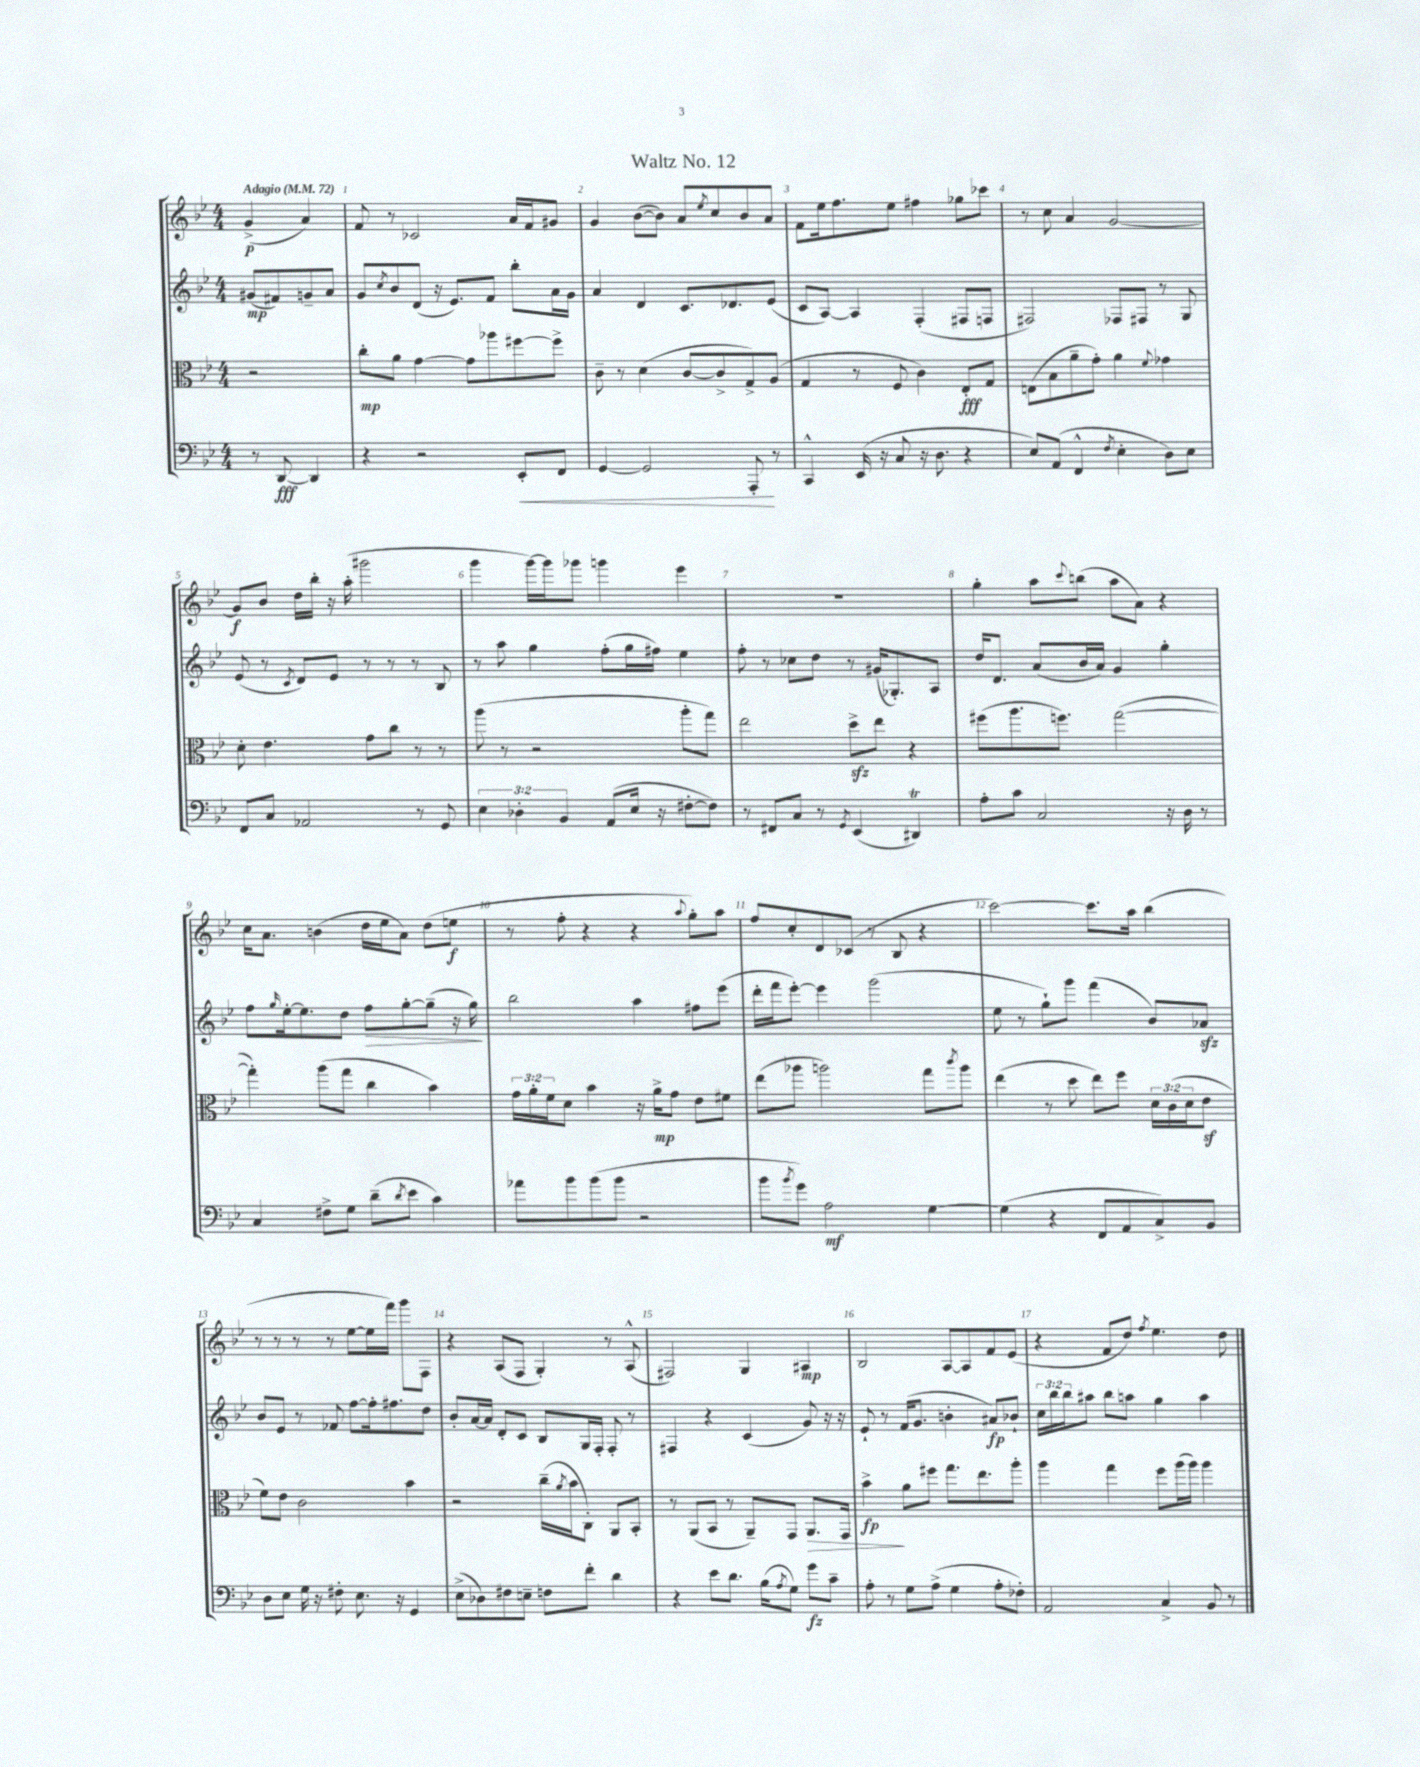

**kern	**kern	**kern	**kern
*staff4	*staff3	*staff2	*staff1
*clefF4	*clefC3	*clefG2	*clefG2
*k[b-e-]	*k[b-e-]	*k[b-e-]	*k[b-e-]
*M4/4	*M4/4	*M4/4	*M4/4
*MM72	*MM72	*MM72	*MM72
8r	2r	(8g#/L	(4g^/
[8DD/	.	8f#/)	.
4DD/]	.	8g~/	4a/)
.	.	8a/J	.
=	=	=	=
4r	8cc'\L	8g/L	8f/
.	.	8qcc/	.
.	8a\J	8b-/	8r
2r	[4g\	(8d/J	2c-/
.	.	16r	.
.	.	8.e-/L)	.
.	8g\]L	.	.
.	8aa-\	8f/J	.
8EE-'/L	[8ff#\	8bb-'\L	16a/LL
.	.	.	16f/J
8FF/J	8ff#^\]J	16a\L	8g#/J
.	.	16g\JJ	.
=	=	=	=
[4GG/	8c~\	4a/	4g/
.	8r	.	.
2GG/]	(4d\	4d/	([8b-\L
.	.	.	8b-\]J)
.	[8c/L	8.c/L	8a/L
.	.	.	8qee-/
.	8c^/]	.	8cc/
.	.	8.d-/	.
8AAA'/	8G^/)	.	8b-/
8r	(8A/J	(8e-/J	8a/J
=	=	=	=
4CC^^/	4G/	8c/L	8f\L
.	.	[8A/J)	16ee-\k
.	.	.	8.ff\
(16EE-/	8r	4A/]	.
16r	.	.	.
8C/	8F/	.	8ee-\J
16r	4c\)	(4F'/	4ff#\
8.D\	.	.	.
4r	8E-'/L	8F#/L	8gg-\L
.	8G/J	8F/J	8ccc-\J
=	=	=	=
8E-/L)	(8E\L	2F#/)	8r
(8AA/J	8B-\	.	8cc\
4FF^^/	8a~\	.	4a/
.	8g'\J)	.	.
8qF/	.	.	.
4E-'\	4a\	8F-/L	[2g/
.	.	8F#/J	.
.	8qqf/	.	.
8D\L)	4g-\	8r	.
8E-\J	.	8G/	.
=	=	=	=
8FF/L	8d'\	(8e-/	8g/]L
8C/J	4.e-\	8r	8b-/J
.	.	8qc/	.
2AA-/	.	8d/L)	16dd\LL
.	.	.	16bb-'\JJ
.	.	8e-/J	16r
.	.	.	(16aa'\
.	8g\L	8r	2ggg#\
.	8cc\J	8r	.
8r	8r	8r	.
8GG/	8r	8B-/	.
=	=	=	=
6E-\	(8aa\	8r	4ggg\
.	8r	8aa\	.
6D-'\	.	.	.
.	2r	4gg\	[16ggg\LL)
.	.	.	16ggg\]J
6BB-/	.	.	.
.	.	.	8ggg-\J
(8AA/L	.	(8ff'\L	4ggg\
16E-/Jk	.	16gg\L	.
16r	.	16ff#\JJ)	.
[8F#'\L	8aa'\L	4ee-\	4eee-\
8F#\]J)	8gg\J)	.	.
=	=	=	=
8r	2ee-\	8ff'\	1r
8FF#/L	.	8r	.
8C/J	.	8cc-\L	.
8r	.	8dd\J	.
8qGG/	.	.	.
(4EE-/	8dd^\L	8r	.
.	8ee-\J	(16g#/LK	.
.	.	8.G-'/)	.
4DD#/)	4r	.	.
.	.	8A/J	.
=	=	=	=
8A'\L	(8ff#\L	16dd/LK	4gg'\
.	.	8.d/J	.
8c\J	8.aa\	.	.
2C/	.	(8a/L	8aa\L
.	8.ff\J)	.	.
.	.	.	8qqccc/
.	.	16b-/L	(8bb\J
.	.	16a/JJ)	.
.	([2gg\	4g/	8aa\L
.	.	.	8a\J)
16r	.	4gg'\	4r
16D\	.	.	.
8r	.	.	.
=	=	=	=
4C/	4gg'\])	8ff\L	16cc\LK
.	.	.	8.a\J
.	.	16qqgg/	.
.	.	[16ee-'\k	.
.	.	8.ee-\]	.
8F#^\L	(8aa\L	.	(4b\
8G\J	8gg\J	8dd\J	.
(8d~\L	4cc\	8ff\L	16dd\LL
.	.	.	16ee-\J
8qd/	.	.	.
8e-\J	.	[8gg'\	8a\J)
4c\)	4b-\)	(8gg~\]J	(8dd\L
.	.	16r	8ee\J
.	.	16gg\)	.
=	=	=	=
8a-\L	24g\LL	2bb-\	8r
.	24a'\	.	.
.	24f\J	.	.
8b-\	8d\J	.	8ff'\
(8b-\	4b-\	.	4r
8b-\J	.	.	.
2r	16r	4aa\	4r
.	16a^\LK	.	.
.	8g\J	.	.
.	.	.	8qqaa/
.	8e-\L	8ff#\L	8gg'\L)
.	8f#\J	(8eee-\J	8aa\J
=	=	=	=
8b-\L	(8ee-\L	16ddd'\LL	8ff/L
.	.	16fff\J	.
8qb-/	.	.	.
8g\J)	8aa-\J	[8eee-'\J)	8cc'/
2A\	2aa\)	4eee-\]	8d/
.	.	.	(8c-/J
.	.	(2ggg\	8r
.	.	.	8B-/
[4G\	8gg\L	.	4r
.	8qccc/	.	.
.	8aa\J	.	.
=	=	=	=
(4G\]	(4ee-\	8ee-\	[2ccc\)
.	.	8r	.
4r	8r	8gg`\L)	.
.	8dd\	8ggg\J	.
8FF/L	8ee-\L)	(4fff\	8.ccc\]L
8AA/	8ff\J	.	.
.	.	.	16aa\Jk
8C^/)	24d\LL	8b-/L)	(4bb-\
.	(24c\	.	.
.	24d\J	.	.
8BB-/J	8e-\J	8a-/J	.
=	=	=	=
8D\L	8f\L)	8b-/L	8r
8E-\J	8e-\J	8e-/J	8r
16G\	2c\	8r	8r
16r	.	.	.
8F#'\	.	8f-/	8r
8.E-\	.	[8ff\L	[8ee-\L
.	.	16ff'\]k	16ee-\]L
16r	.	8.ff#\	16fff\JJ)
4GG/	4b-\	.	8ggg\L
.	.	8dd\J	8F\J
=	=	=	=
(8E-^\L	2r	8b-'/L	4r
8D-\)	.	[16a/L	.
.	.	16a/]JJ	.
8F#\	.	8d'/L	(8A/L
8E~\J	.	8c/J	8F/J
8F\L	(16cc~\LL	8B-/L	4G'/)
.	8qa/	.	.
.	16b-\J	.	.
8f'\J	8C'\J)	16G/L	.
.	.	16F'/JJ	.
4d\	8AA/L	8F'/	8r
.	8BB-'/J	8r	(8A^^/
=	=	=	=
4r	8r	4F#/	2F#/)
.	(8AA/L	.	.
8e-\L	8BB-/J	4r	.
8.d\J	8r	.	.
.	8AA~/L)	(4c/	4G/
(16B-\LK	.	.	.
8qA/	.	.	.
8G\J)	8GG/J	.	.
8g\L	8.AA/L	8g/)	4A#/
8c~\J	.	16r	.
.	16GG/Jk	16r	.
=	=	=	=
8A'\	4b-^\	8e-`/	2B-/
8r	.	8r	.
8G\L	8a\L	(16f/LK	.
.	.	8.g/J	.
(8A^\J	8ff#\J	.	.
4G\	8.gg\L	4b'\	[8A/L
.	.	.	8A/]
.	8.ee-\	.	.
8A'\L	.	8a#/L)	8f/
8F-'\J)	8aa'\J	8b-`/J	(8e-/J
=	=	=	=
2AA/	4aa\	24cc\LL	4r
.	.	24bb-\	.
.	.	24bb-\J	.
.	.	8aa#\J	.
.	4gg\	8bb-\L	8f/L
.	.	8aa\J	8dd/J)
.	.	.	8qff/
4C^/	8ff\L	4gg\	4.ee-\
.	(16aa\L	.	.
.	16aa\JJ)	.	.
8BB-/	4aa\	4aa\	.
8r	.	.	8dd\
==	==	==	==
*-	*-	*-	*-
